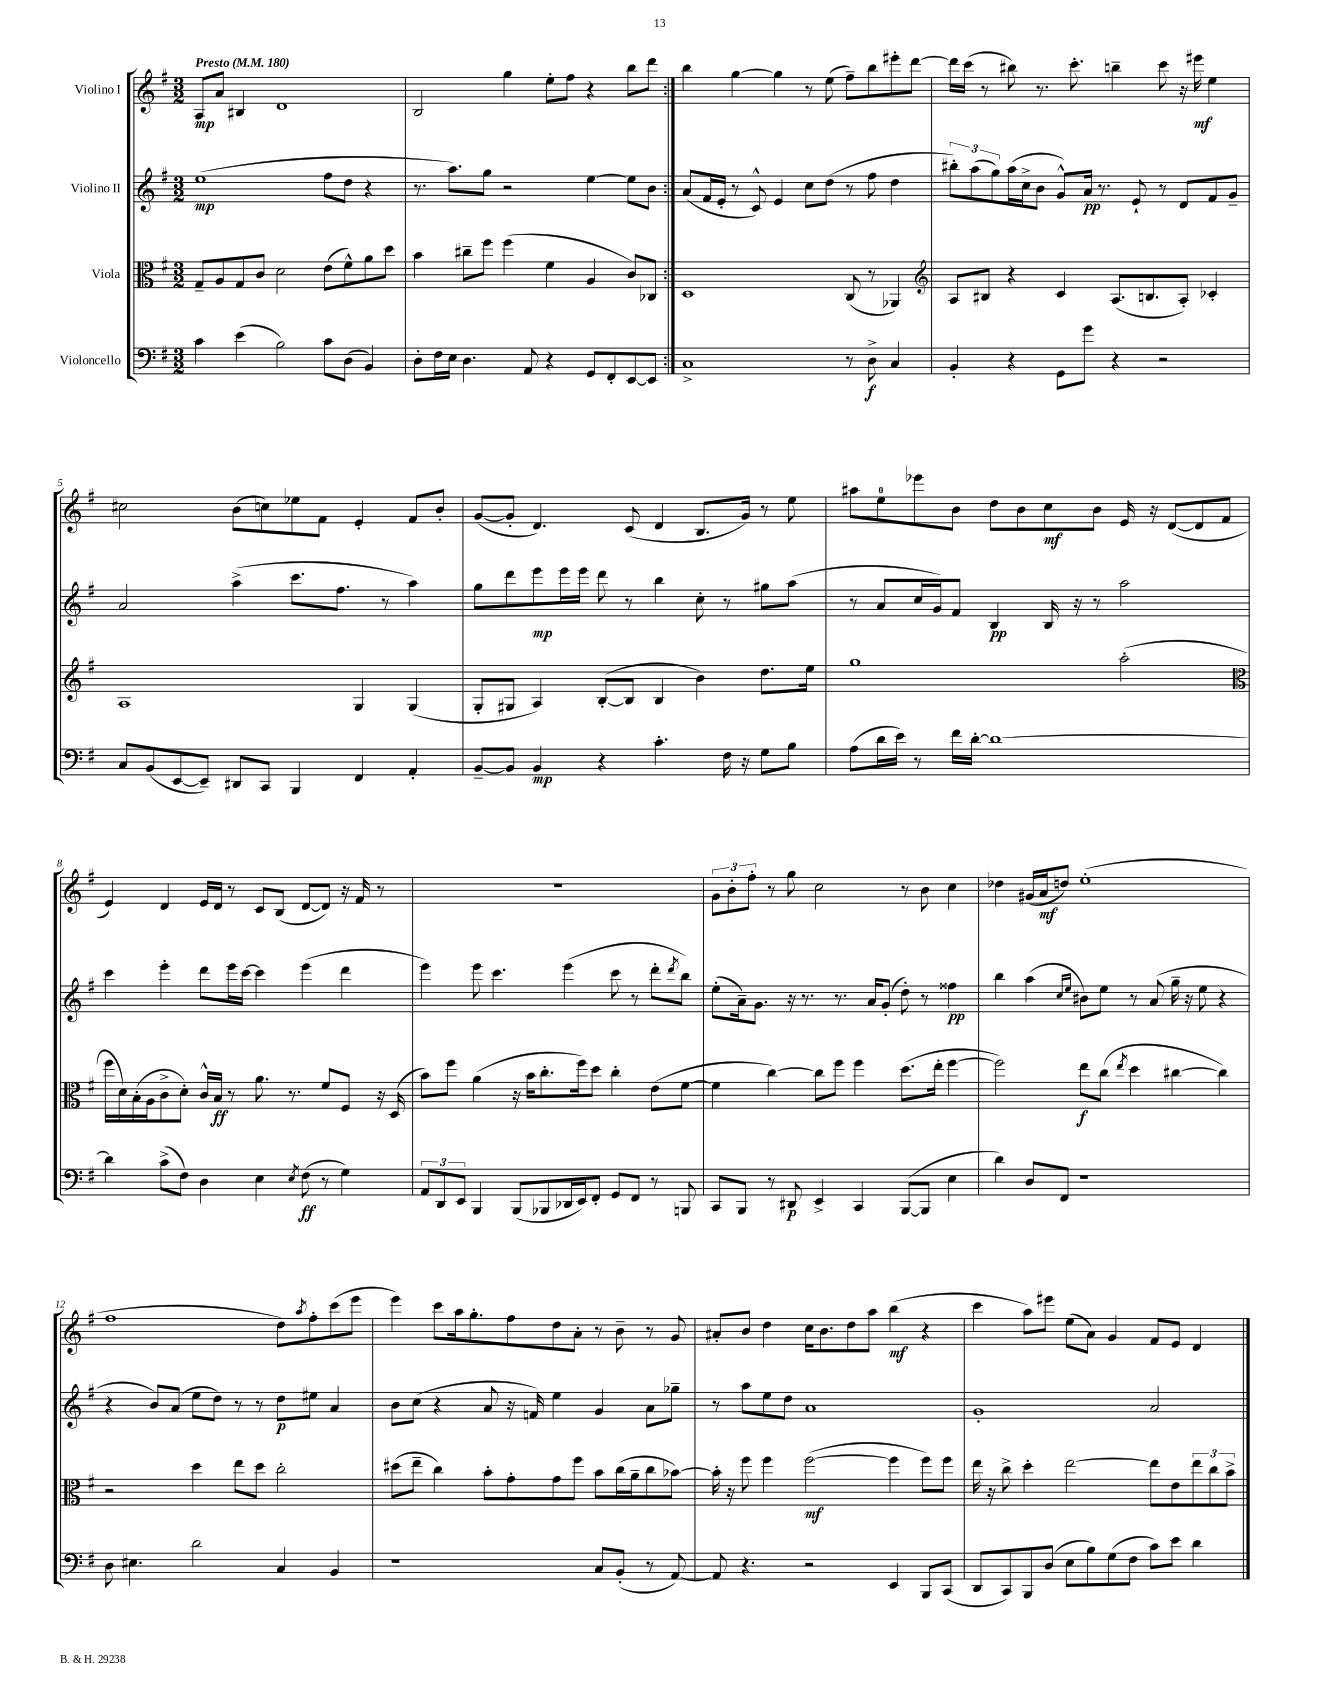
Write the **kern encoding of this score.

**kern	**kern	**kern	**kern
*staff4	*staff3	*staff2	*staff1
*clefF4	*clefC3	*clefG2	*clefG2
*k[f#]	*k[f#]	*k[f#]	*k[f#]
*M3/2	*M3/2	*M3/2	*M3/2
*MM180	*MM180	*MM180	*MM180
4c	8G~	(1ee	8A
.	8A	.	8a
(4e	8G	.	4B#
.	8c	.	.
2B)	2d	.	1d
8c	(8e	8ff#	.
(8D	8f#^^)	8dd	.
4BB)	8a	4r	.
.	8dd	.	.
=	=	=	=
8D'	4b	8.r	2B
16F#	.	.	.
16E	.	8.aa)	.
4.D	8cc#~	.	.
.	8ff#	8gg	.
.	(4ff#	2r	4gg
8AA	.	.	.
4r	4f#	.	8ee'
.	.	.	8ff#
8GG	4A	[4ee	4r
8FF#'	.	.	.
[8EE	8c)	8ee]	8bb
8EE]	8C-	8b	8ddd
=:|!	=:|!	=:|!	=:|!
1C^	1D	(8a	4bb
.	.	16f#	.
.	.	16e'	.
.	.	8r	[4gg
.	.	8c^^)	.
.	.	4e	4gg]
.	.	8cc	8r
.	.	(8dd	(8ee
8r	(8C	8r	8ff#~)
8D^	8r	8ff#	8bb
4C	4AA-)	4dd	8eee#'
.	.	.	[8ddd
=	=	=	=
*	*clefG2	*	*
4BB'	8A	12bb#')	16ddd]
.	.	.	(16ccc
.	.	(12aa	.
.	8B#	.	8r
.	.	12gg)	.
4r	4r	(16aa	8bb#)
.	.	16cc^	.
.	.	8b	8.r
8GG	4c	8g^^)	.
.	.	.	8.ccc'
8g	.	16a	.
.	.	8.r	.
4r	(8.A	.	4bb~
.	.	8e`	.
.	8.B	.	.
2r	.	8r	8ccc
.	8A')	8d	16r
.	.	.	16eee#
.	4c-'	8f#	4ee
.	.	8g~	.
=	=	=	=
8C	1A	2a	2cc#
(8BB	.	.	.
[8EE	.	.	.
8EE~])	.	.	.
8DD#	.	(4aa^	(8b
8CC	.	.	8cc)
4BBB	.	8.ccc	8ee-
.	.	.	8f#
.	.	8.ff#	.
4FF#	4G	.	4e'
.	.	8r	.
4AA'	(4G	4aa)	8f#
.	.	.	8b'
=	=	=	=
[8BB~	8G'	8gg	([8g
8BB]	8G#	8ddd	8g']
4BB	4A)	8eee	4.d)
.	.	16eee	.
.	.	16eee	.
4r	([8B'	8ddd	.
.	8B]	8r	(8c
4.c'	4B	4bb	4d
.	4b)	8cc'	8.B
16F#	.	8r	.
16r	.	.	16g)
8G	8.dd	8gg#	8r
8B	.	(8aa	8ee
.	16ee	.	.
=	=	=	=
(8A	1gg	8r	8aa#
16d	.	8a	8ee
16e)	.	.	.
8r	.	16cc	8eee-
.	.	16g)	.
16f#	.	8f#	8b
[16d'	.	.	.
1d_	.	4B	8dd
.	.	.	8b
.	.	16B	8cc
.	.	16r	.
.	.	8r	8b
.	(2aa'	2aa	16e
.	.	.	16r
.	.	.	([8d
.	.	.	8d]
.	.	.	8f#
=	=	=	=
*	*clefC3	*	*
4d]	16ff#	4ccc	4e)
.	16d)	.	.
.	(16B'	.	.
.	16A	.	.
(8c^	8c^	4eee'	4d
8F#)	8d')	.	.
4D	16c^^	8ddd	16e
.	16B	.	16d
.	8r	16eee	8r
.	.	[16ccc	.
4E	8.a	4ccc]	8c
.	.	.	(8B
.	8.r	.	.
8qE	.	.	.
(8F#	.	(4eee	[8d
8r	8f#	.	8d])
4G)	8F#	4ddd	16r
.	.	.	16f#
.	16r	.	8r
.	(16D	.	.
=	=	=	=
12AA	8b)	4eee)	1.r
12DD	.	.	.
.	8ff#	.	.
12EE	.	.	.
4BBB	(4a	8eee	.
.	.	4.ccc	.
(8BBB	16r	.	.
.	16b	.	.
8BBB-	8.cc'	.	.
16DD-	.	(4eee	.
16EE)	16ff#)	.	.
8FF#'	8dd	.	.
8GG	4cc'	8ccc	.
8FF#	.	8r	.
8r	(8e	8ddd'	.
.	.	8qddd	.
8BBB	[8f#	8bb)	.
=	=	=	=
8CC	4f#]	(8ee'	12g
.	.	.	12b'
8BBB	.	16a~)	.
.	.	.	12ff#'
.	.	8.g	.
8r	[4cc)	.	8r
8DD#	.	16r	8gg
.	.	8.r	.
4EE^	8cc]	.	2cc
.	8ff#	8.r	.
4CC	4ff#	.	.
.	.	16a	.
.	.	(8g'	.
([8BBB	(8.dd	8dd')	8r
8BBB]	.	8r	8b
.	16ee'	.	.
4E	[4ff#	4ff##	4cc
=	=	=	=
4d)	2ff#])	4bb	4dd-
8D	.	(4aa	(16g#
.	.	.	16a
8FF#	.	.	8dd)
.	.	16qqcc	.
.	.	16qqee	.
1r	8ee	8b#)	(1ee'
.	(8cc	8ee	.
.	8qee	.	.
.	4dd	8r	.
.	.	(8a	.
.	[4cc#	16gg~	.
.	.	16r	.
.	.	8ee	.
.	4cc#])	4r	.
=	=	=	=
8D	2r	4r	1ff#
4.E#	.	.	.
.	.	8b)	.
.	.	(8a	.
2d	4dd	8ee	.
.	.	8dd)	.
.	8ee	8r	.
.	8dd	8r	.
4C	2cc'	8dd	8dd)
.	.	.	8qaa
.	.	8ee#	8ff#'
4BB	.	4a	(8ccc
.	.	.	8eee
=	=	=	=
1r	(8dd#	8b	4eee)
.	8ee~	(8cc	.
.	4cc)	4r	8ccc
.	.	.	16aa
.	.	.	8.gg'
.	8b'	8a	.
.	8g'	16r	8ff#
.	.	16f)	.
.	8g	4ee	8dd
.	8ff#	.	8a'
8C	8b	4g	8r
(8BB'	(16cc	.	8b~
.	16a~	.	.
8r	8cc	8a	8r
[8AA)	[8b-)	8gg-~	8g
=	=	=	=
8AA]	16b-']	8r	8a#'
.	16r	.	.
4.r	8ff#	8aa	8b
.	4ff#	8ee	4dd
.	.	8dd	.
2r	([2ff#	1a	16cc
.	.	.	8.b
.	.	.	8dd
.	.	.	8aa
4EE	4ff#]	.	(4bb
8BBB	8ff#)	.	4r
(8CC	8ff#	.	.
=	=	=	=
8DD	16ee	1g'	4ccc
.	16r	.	.
8CC)	8cc^	.	.
8BBB	4dd'	.	8aa)
(8D	.	.	8eee#
8E	[2ee	.	(8ee
8B)	.	.	8a)
(8G	.	.	4g
8F#	.	.	.
8c)	8ee]	2a	8f#
8e	8e	.	8e
4d	12ee	.	4d
.	12cc	.	.
.	12b^	.	.
==	==	==	==
*-	*-	*-	*-
